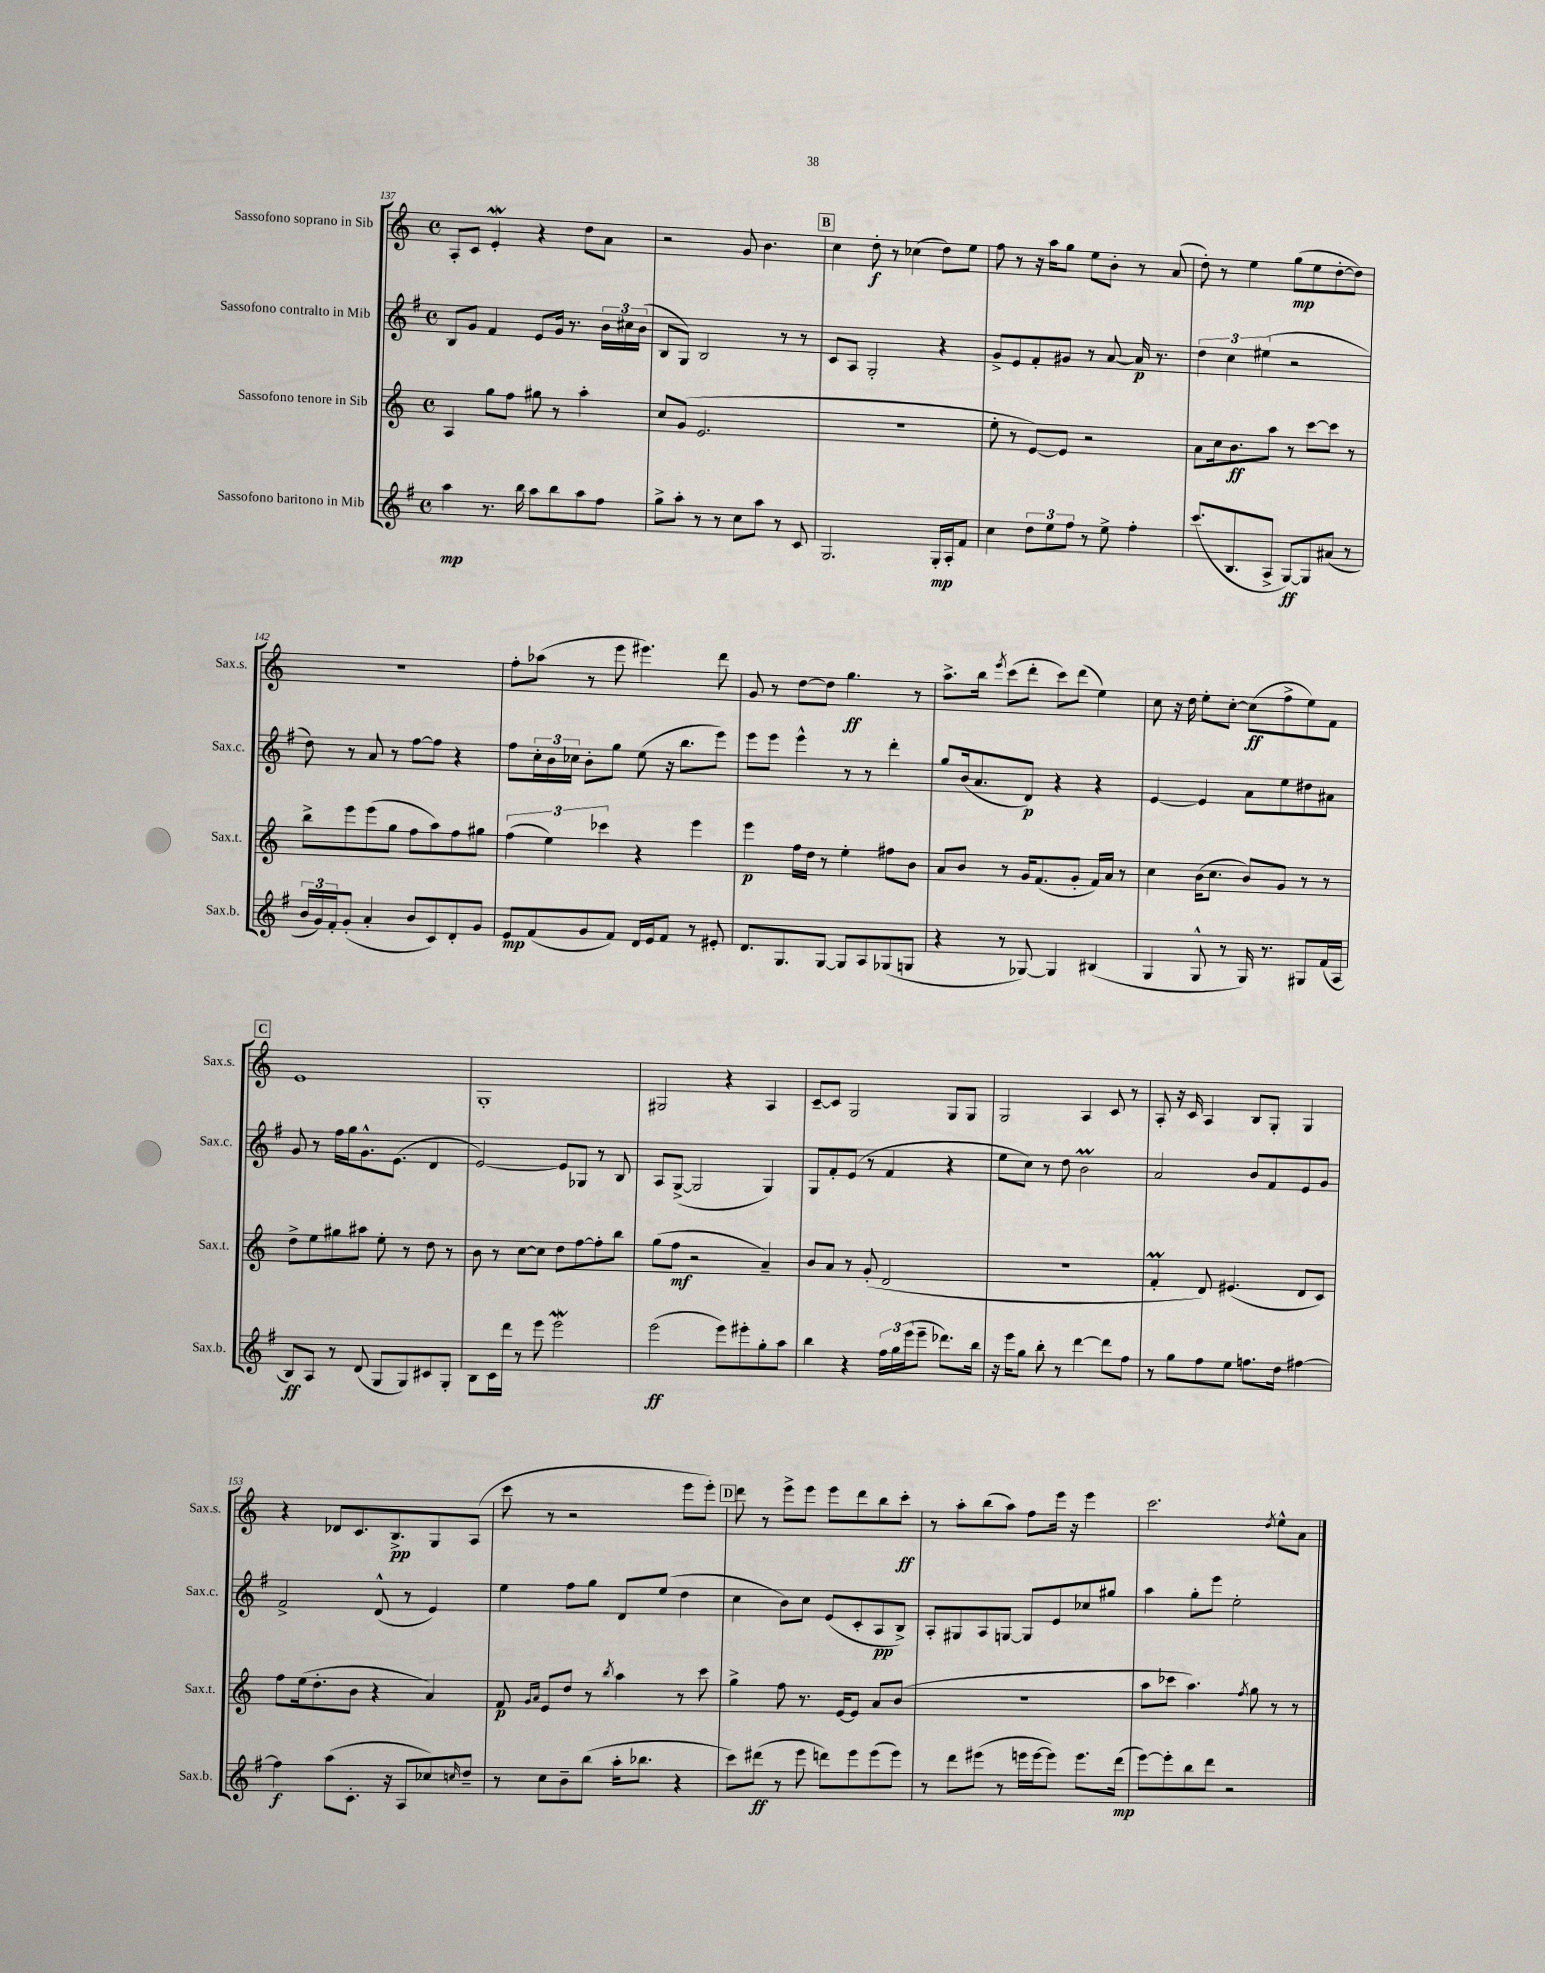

**kern	**kern	**kern	**kern
*staff4	*staff3	*staff2	*staff1
*clefG2	*clefG2	*clefG2	*clefG2
*k[f#]	*k[]	*k[f#]	*k[]
*M4/4	*M4/4	*M4/4	*M4/4
*met(c)	*met(c)	*met(c)	*met(c)
4aa	4A	8B	8A'
.	.	8g	8c
8.r	8gg	4f#	4e'
.	8ff	.	.
16bb	.	.	.
8aa	8gg#	8e	4r
8bb	8r	16g	.
.	.	8.r	.
8aa	4aa'	.	8dd
8ff#	.	24b	8a
.	.	24cc#	.
.	.	(24b	.
=	=	=	=
8gg^	8cc	8B	2r
8aa'	(8g	8G)	.
8r	2.e	2B	.
8r	.	.	.
8cc	.	.	8g
8aa	.	.	4.b
8r	.	8r	.
8c	.	8r	.
=	=	=	=
2.G	1r	8c	4cc
.	.	8A	.
.	.	2G'	8dd'
.	.	.	8r
.	.	.	(4cc-
16G'	.	4r	8dd)
16A'	.	.	.
8f#	.	.	8ee
=	=	=	=
4cc	8ee'	8g^	8ff
.	8r	8e	8r
12dd	[8e)	8f#'	16r
.	.	.	16aa
12ee	.	.	.
.	8e]	8g#	8gg
12ff#	.	.	.
8r	2r	8r	8ee
8ee^	.	[8a	8b'
4ff#'	.	16a]	8r
.	.	8.r	.
.	.	.	(8a
=	=	=	=
(8.ccc	8a	6dd	8dd')
.	16cc	.	8r
.	.	6cc	.
8.B	8.b	.	.
.	.	.	4ee
.	.	(6ee#	.
8A^	8aa	.	.
[8G)	8r	2r	(8gg
8G]	[8ccc	.	8ee
(8a#	8ccc]	.	[8dd'
8r	8r	.	8dd])
=	=	=	=
24b	8bb^	8dd)	1r
24g)	.	.	.
24f#'	.	.	.
(8g'	8eee	8r	.
4a'	(8eee	8a	.
.	8gg	8r	.
8b	8ff	[8ff#	.
8c)	8aa)	8ff#]	.
8d'	8ff	4r	.
8g	8gg#	.	.
=	=	=	=
8e	(6ff	8ff#	8ff'
(8f#	.	24cc'	(8aa-
.	6ee)	24b	.
.	.	24cc-	.
8g	.	8b'	8r
.	6ccc-	.	.
8f#)	.	8gg	8eee
16d	4r	(8ee	4.eee#)
16e	.	.	.
8f#	.	16r	.
.	.	8.bb	.
8r	4eee	.	.
8e#'	.	8eee)	8ddd
=	=	=	=
8.d	4eee	8eee	8g
.	.	8eee	8r
8.G	.	.	.
.	16ff	4eee^^	[8dd
.	16dd	.	.
[8G	8r	.	8dd]
8G]	4ee'	8r	4.gg
8A	.	8r	.
(8G-	8ff#	4ddd'	.
8G	8b	.	8r
=	=	=	=
4r	8a	8gg	8.aa^
.	8b	(16b	.
.	.	8.a	16bb
.	.	.	8qeee
8r	8r	.	(8ccc
[8G-)	16g	8d)	8ddd'
.	(8.f	.	.
4G-]	.	4r	8ccc)
.	8g'	.	(8ddd
(4B#	16f)	4r	4ee)
.	16a	.	.
.	8r	.	.
=	=	=	=
4G	4cc	[4e	8cc
.	.	.	16r
.	.	.	16dd
8G^^	(16b	4e]	8ee'
.	8.cc	.	.
8r	.	.	[8cc'
16G)	8b)	8a	(8cc]
8.r	.	.	.
.	8g	8ee	8ff^
8G#	8r	8dd#	8ee)
(16f#	8r	8a#	8f
16A	.	.	.
=	=	=	=
8B)	8dd^	8g	1e
8A	8ee	8r	.
8r	8gg#	16ff#	.
.	.	16gg	.
(8d	8aa#	8.g^^	.
8G	8ee'	.	.
.	.	(8.e	.
8G)	8r	.	.
8c#	8dd	4d	.
8G'	8r	.	.
=	=	=	=
8B	8b	[2e)	1G'
16c	8r	.	.
16ddd	.	.	.
8r	[8cc	.	.
8eee	8cc]	.	.
2eee	8dd	8e]	.
.	[8ff	8G-	.
.	8ff']	8r	.
.	8bb	8B	.
=	=	=	=
(2eee	(8gg	8A	2G#
.	8ff	([8G^	.
.	2r	2G]	.
8eee)	.	.	4r
8eee#'	.	.	.
8gg'	4a~)	4G)	4A
8aa	.	.	.
=	=	=	=
4bb	8b	8G	[8c~
.	8a	8f#'	8c]
4r	8r	(8e	2G
.	(8g'	8r	.
24ff#	2d	4f#	.
24gg	.	.	.
(24eee	.	.	.
8eee~	.	.	.
8.ddd-)	.	4r	8G
.	.	.	8G
16bb	.	.	.
=	=	=	=
16r	1r	8ee	2G
16eee	.	.	.
8gg	.	8cc)	.
8bb'	.	8r	.
8r	.	8dd	.
[4ddd	.	2b	4A
8ddd]	.	.	8c
8ff#	.	.	8r
=	=	=	=
8r	4f'	2a	8A'
8gg	.	.	16r
.	.	.	16c
8ff#	8d)	.	4A
8ee	(4.e#	.	.
8.ff	.	8b	8B
.	.	8f#	8G'
16dd	.	.	.
[4ff#	8d	8e	4G
.	8c)	8g	.
=	=	=	=
4ff#]	8ff	2f#^	4r
.	(16ee	.	.
.	8.dd'	.	.
(8aa	.	.	8d-
8.c'	8b	.	8.c
.	4r	(8d^^	.
16r	.	.	8.B^
8A	.	8r	.
8cc-)	4a)	4e)	8G
16qqcc	.	.	.
8dd~	.	.	(8A
=	=	=	=
8r	8f	4ee	8ccc
.	16qqg	.	.
.	16qqa	.	.
8cc	8e	.	8r
8b~	8dd	8ff#	2r
(8bb	8r	8gg	.
.	8qbb	.	.
16aa'	4aa	8d	.
8.bb-	.	.	.
.	.	(8ee	.
4r	8r	4dd	8eee
.	8ccc	.	8eee')
=	=	=	=
8ccc)	4gg^	4cc	8ddd
(8ddd#	.	.	8r
8r	8ff	8b)	8eee^
8eee	8.r	8cc	8eee
8ddd)	.	(8e	8eee
.	[16e	.	.
8eee	8e]	8c'	8ddd
(8eee	8a	8A	8bb
8eee)	(8b	8B^)	8ccc'
=	=	=	=
8r	1r	8A'	8r
8ddd	.	8G#	8aa'
(8eee#	.	8A	(8bb
8r	.	[8G	8aa)
16eee	.	8G]	8ff
[16eee	.	.	.
8eee])	.	8e	16eee
.	.	.	16r
8.eee	.	8cc-	4eee
.	.	8gg#	.
(16ddd	.	.	.
=	=	=	=
[8eee)	8aa	4aa	2.ccc
8eee']	8ccc-	.	.
8bb	4.aa)	8gg'	.
8ddd	.	8eee	.
2r	.	2ee'	.
.	8qff	.	.
.	8gg	.	.
.	.	.	8qdd
.	8r	.	8ee^^
.	8r	.	8a
==	==	==	==
*-	*-	*-	*-
